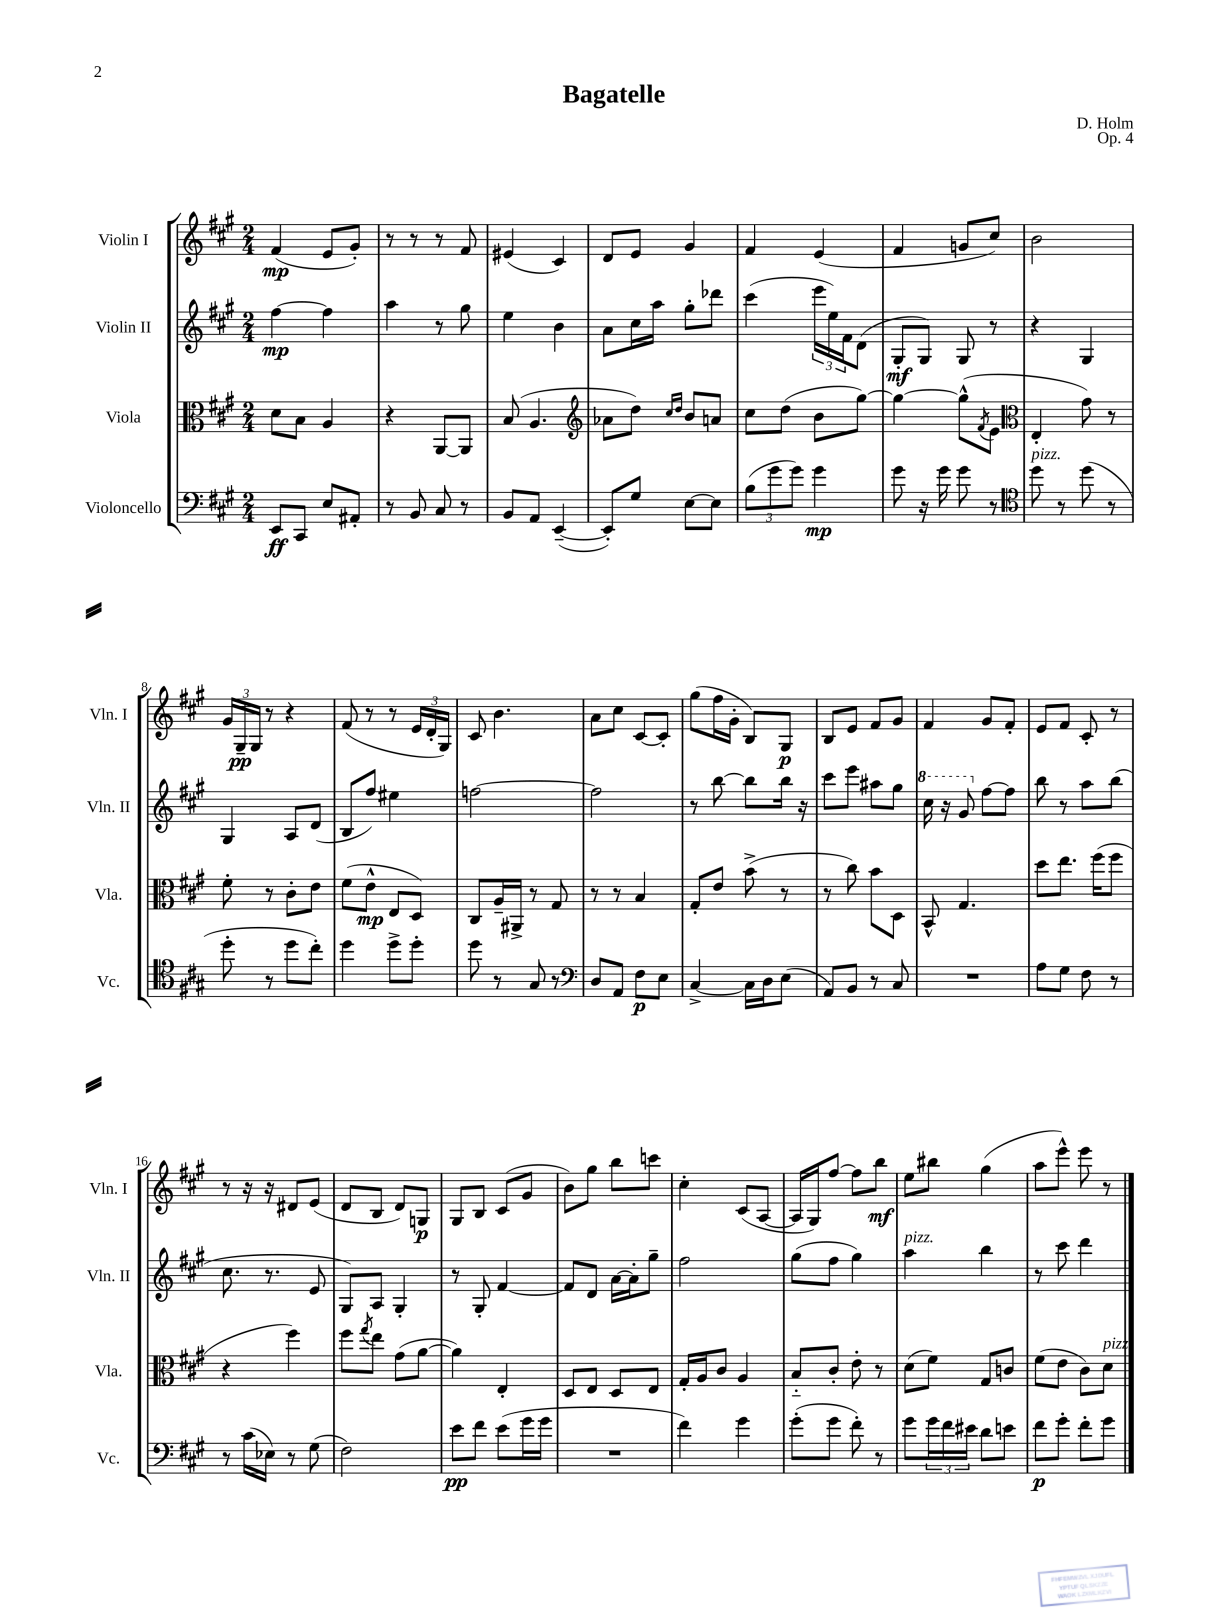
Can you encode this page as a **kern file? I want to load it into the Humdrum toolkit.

**kern	**kern	**kern	**kern
*staff4	*staff3	*staff2	*staff1
*clefF4	*clefC3	*clefG2	*clefG2
*k[f#c#g#]	*k[f#c#g#]	*k[f#c#g#]	*k[f#c#g#]
*M2/4	*M2/4	*M2/4	*M2/4
8EE	8d	[4ff#	(4f#
8CC#	8B	.	.
8E	4A	4ff#]	8e
8AA#'	.	.	8g#')
=	=	=	=
8r	4r	4aa	8r
8BB	.	.	8r
8C#	[8AA	8r	8r
8r	8AA]	8gg#	8f#
=	=	=	=
8BB	(8B	4ee	(4e#
8AA	4.A	.	.
([4EE~	.	4b	4c#)
=	=	=	=
*	*clefG2	*	*
8EE'])	8a-	8a	8d
8G#	8dd)	16cc#	8e
.	.	16aa	.
.	16qqcc#	.	.
.	16qqdd	.	.
[8E	8b	8gg#'	4g#
8E]	8a	8ddd-	.
=	=	=	=
(12B	8cc#	(4ccc#	4f#
12g#	.	.	.
.	(8dd	.	.
12g#)	.	.	.
4g#	8b	24eee	(4e
.	.	24ee)	.
.	.	24f#	.
.	[8gg#)	(8d	.
=	=	=	=
8g#	4gg#_	8G#'	4f#
16r	.	8G#)	.
16g#	.	.	.
8g#	(8gg#^^]	8G#	8g
.	8qf#	.	.
8r	8e	8r	8cc#)
=	=	=	=
*clefC4	*clefC3	*	*
8dd	4E'	4r	2b
8r	.	.	.
(8dd	8g#)	4G#	.
8r	8r	.	.
=	=	=	=
8dd'	8f#'	4G#	24g#
.	.	.	24G#~
.	.	.	24G#
8r	8r	.	8r
8dd	8c#'	8A	4r
8cc#')	8e	(8d	.
=	=	=	=
4dd	(8f#	8B	(8f#
.	8e^^	8ff#)	8r
8dd^	8E	4ee#	8r
8dd'	8D)	.	24e
.	.	.	24d'
.	.	.	24G#)
=	=	=	=
8dd	8C#	[2ff	8c#
8r	16A~	.	4.b
.	16AA#^	.	.
8G#	8r	.	.
8r	8G#	.	.
=	=	=	=
*clefF4	*	*	*
8D	8r	2ff]	8a
8AA	8r	.	8cc#
8F#	4B	.	[8c#
8E	.	.	8c#']
=	=	=	=
[4C#^	8G#'	8r	(8gg#
.	8e	[8bb	16ff#
.	.	.	16g#'
16C#]	(8b^	8bb]	8B)
16D	.	.	.
(8E	8r	16bb	8G#
.	.	16r	.
=	=	=	=
8AA)	8r	8ccc#	8B
8BB	8cc#)	8eee	8e
8r	8b	8aa#	8f#
8C#	8D	8gg#	8g#
=	=	=	=
2r	8BB^^	16ccc#	4f#
.	.	16r	.
.	4.G#	8gg#	.
.	.	[8ff#	8g#
.	.	8ff#]	8f#'
=	=	=	=
8A	8dd	8bb	8e
8G#	8.ee	8r	8f#
8F#	.	8aa	8c#'
.	(16ff#	.	.
8r	8ff#	(8bb	8r
=	=	=	=
8r	4r	8.cc#	8r
(16c#	.	.	16r
16E-)	.	8.r	16r
8r	4ff#)	.	8d#
(8G#	.	8e	(8e
=	=	=	=
2F#)	8ff#	8G#)	8d
.	8qgg#	.	.
.	8ee	8A	8B
.	(8g#	4G#'	8d)
.	[8a	.	8G
=	=	=	=
8e	4a])	8r	8G#
8f#	.	8G#'	8B
(8e	4E'	[4f#	(8c#
16g#	.	.	8g#
16g#	.	.	.
=	=	=	=
2r	8D	8f#]	8b)
.	8E	8d	8gg#
.	8D	[16a	8bb
.	.	16a']	.
.	8E	8gg#~	8ccc
=	=	=	=
4f#)	16G#'	2ff#	4cc#'
.	16A	.	.
.	8c#	.	.
4g#	4A	.	(8c#
.	.	.	[8A
=	=	=	=
(8g#'	8B'~	(8gg#	16A]
.	.	.	16G#)
8g#	8c#'	8ff#	[8ff#
8f#')	8e'	4gg#)	8ff#]
8r	8r	.	8bb
=	=	=	=
8g#	(8d	4aa	8ee
24g#	8f#)	.	8bb#
24f#	.	.	.
24e#	.	.	.
8d	8G#	4bb	(4gg#
8e	8c	.	.
=	=	=	=
8f#	(8f#	8r	8aa
8g#'	8e	8ccc#	8eee^^)
8f#'	8c#)	4ddd	8eee
8g#	8d	.	8r
==	==	==	==
*-	*-	*-	*-
